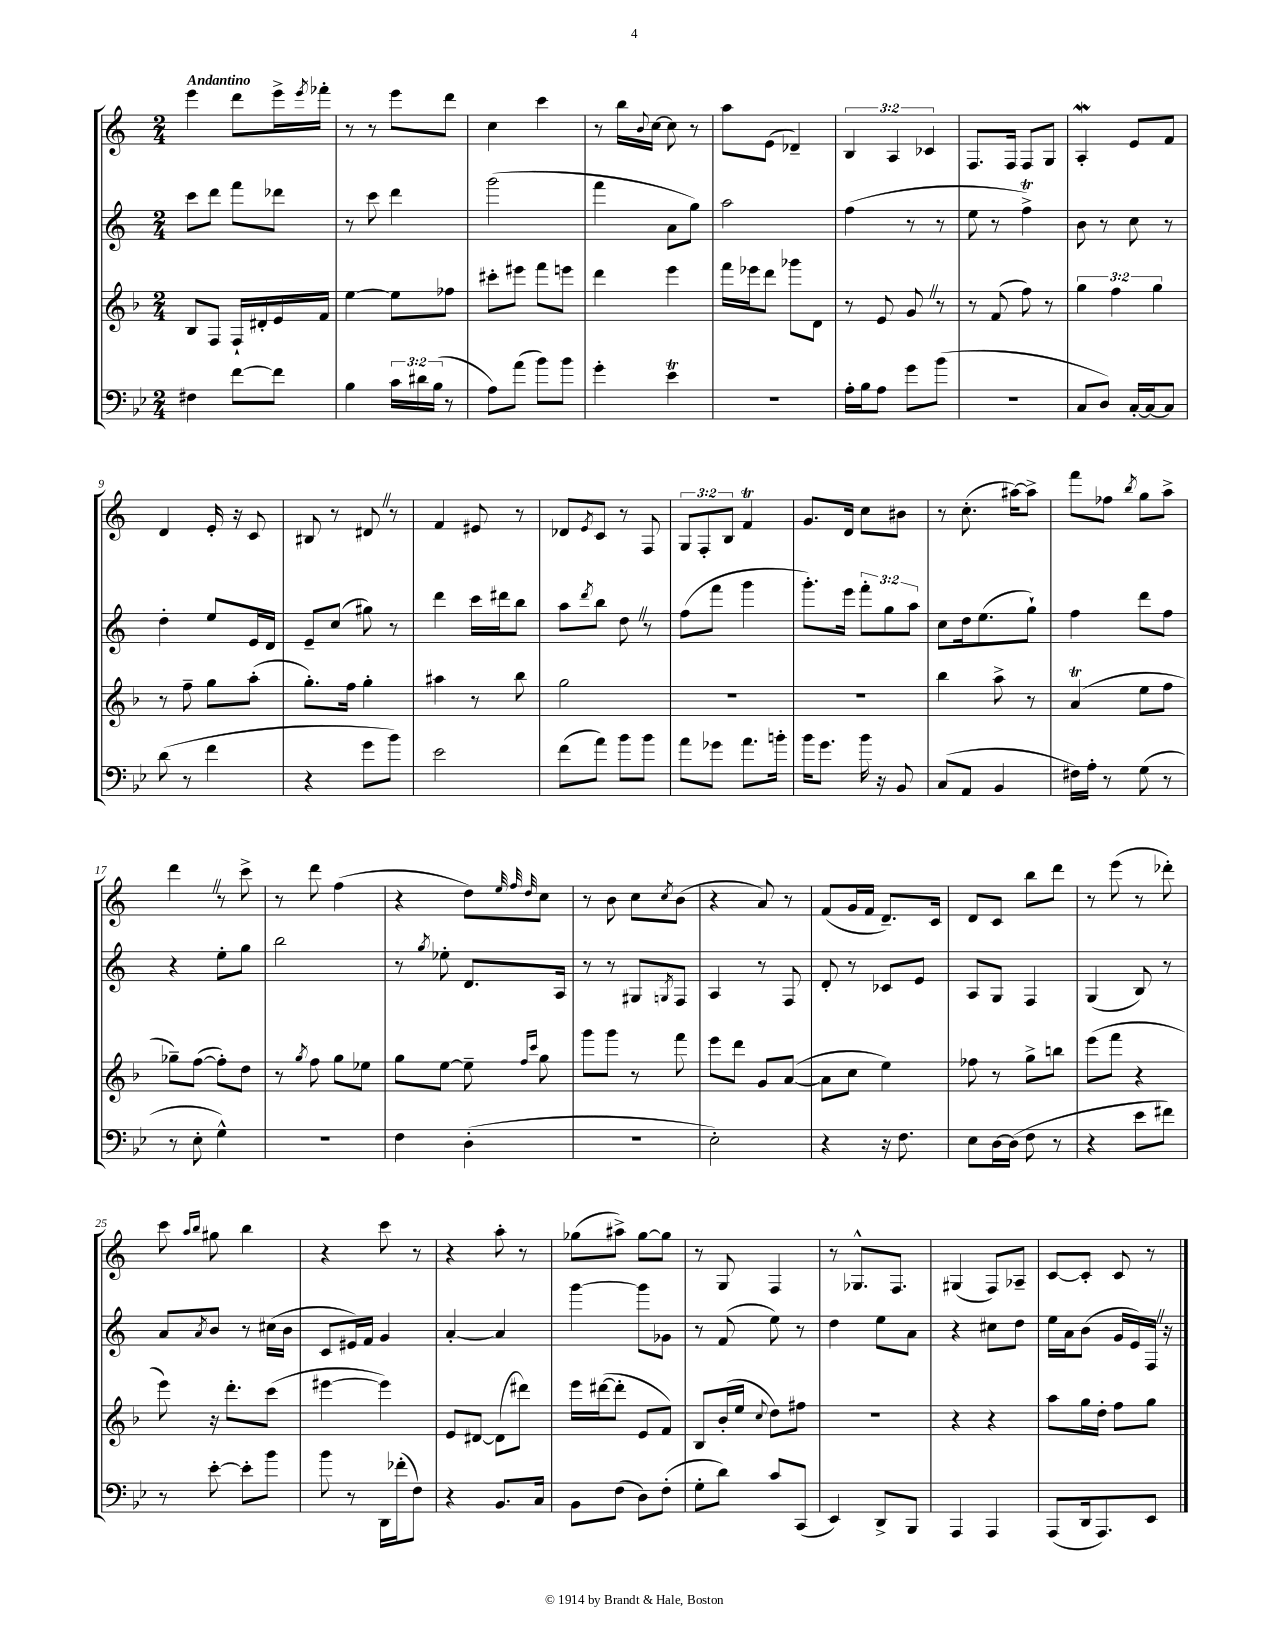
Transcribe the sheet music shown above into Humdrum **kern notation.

**kern	**kern	**kern	**kern
*staff4	*staff3	*staff2	*staff1
*clefF4	*clefG2	*clefG2	*clefG2
*k[b-e-]	*k[b-]	*k[]	*k[]
*M2/4	*M2/4	*M2/4	*M2/4
4F#	8B-	8ccc	4eee
.	8F	8ddd	.
[8f	16F`	8fff	8ddd
.	16d#'	.	.
8f]	16e	8ddd-	16eee^
.	.	.	8qeee
.	16f	.	16fff-'
=	=	=	=
4B-	[4ee	8r	8r
.	.	8ccc	8r
24c	8ee]	4ddd	8eee
24d#	.	.	.
(24B-	.	.	.
8r	8ff-	.	8ddd
=	=	=	=
8A)	8ccc#'	(2ggg	4cc
(8a	8eee#	.	.
8b-)	8fff	.	4ccc
8b-	8eee	.	.
=	=	=	=
4g'	4ddd	4fff	8r
.	.	.	16bb
.	.	.	8qqb
.	.	.	[16cc
4e-	4eee	8a	8cc]
.	.	8gg)	8r
=	=	=	=
2r	16fff	2aa	8aa
.	16eee-	.	.
.	8ddd	.	(8e
.	8ggg-	.	4d-~)
.	8d	.	.
=	=	=	=
16A'	8r	(4ff	6B
16B-	.	.	.
8A	8e	.	.
.	.	.	6A
8g	8g	8r	.
.	.	.	6c-
(8b-	8r	8r	.
=	=	=	=
2r	8r	8ee	8.F
.	(8f	8r	.
.	.	.	16F
.	8ff)	4ff^)	8F
.	8r	.	8G
=	=	=	=
8C	6gg	8b	4A'
8D)	.	8r	.
.	6ff	.	.
[16C'	.	8cc	8e
16C_	.	.	.
.	6gg	.	.
8C]	.	8r	8f
=	=	=	=
(8d	8r	4dd'	4d
8r	8ff~	.	.
4f	8gg	8ee	16e'
.	.	.	16r
.	(8aa'	16e	8c
.	.	16d	.
=	=	=	=
4r	8.gg')	8e~	8B#
.	.	(8cc	8r
.	16ff	.	.
8g	4gg'	8gg#)	8d#
8b-)	.	8r	8r
=	=	=	=
2e-	4aa#	4ddd	4f
.	8r	16ccc	8e#
.	.	16ddd#	.
.	8bb-	8bb	8r
=	=	=	=
(8f	2gg	8aa	8d-
.	.	8qddd	8qe
8a)	.	8bb	8c
8b-	.	8dd	8r
8b-	.	8r	8F
=	=	=	=
8a	2r	(8ff	12G
.	.	.	12F'
8g-	.	8fff	.
.	.	.	12B
8.a	.	4ggg	4f
16b'	.	.	.
=	=	=	=
16b-	2r	8.ggg')	8.g
8.g	.	.	.
.	.	16eee	16d
16b-	.	12fff'	8cc
16r	.	.	.
.	.	12gg	.
8BB-	.	.	8b#
.	.	12aa	.
=	=	=	=
(8C	4bb-	8cc	8r
8AA	.	16dd	(8.cc'
.	.	(8.ee	.
4BB-	8aa^	.	.
.	.	.	[16aa#)
.	8r	8gg`)	8aa#^]
=	=	=	=
16F#)	(4a	4ff	8fff
16A'	.	.	.
8r	.	.	8ff-
.	.	.	8qbb
(8G	8ee	8ddd	8gg
8r	8ff	8ff	8aa^
=	=	=	=
8r	8gg-~)	4r	4ddd
8E-'	([8ff	.	.
4G^^)	8ff'])	8ee'	8r
.	8dd	8gg	8ccc^
=	=	=	=
2r	8r	2bb	8r
.	8qgg	.	.
.	8ff	.	8ddd
.	8gg	.	(4ff
.	8ee-	.	.
=	=	=	=
4F	8gg	8r	4r
.	.	8qgg	.
.	[8ee	8ee-'	.
(4D'	8ee~]	8.d	8dd)
.	.	.	32qqee
.	16qqff	.	32qqff
.	16qqccc	.	32qqdd
.	8gg	.	8cc
.	.	16A	.
=	=	=	=
2r	8ggg	8r	8r
.	8ggg	8r	8b
.	8r	8G#	8cc
.	.	8qG	8qcc
.	8fff	8F	(8b
=	=	=	=
2E-')	8eee	4A	4r
.	8ddd	.	.
.	8g	8r	8a)
.	([8a	8F	8r
=	=	=	=
4r	8a]	8d'	(8f
.	8cc	8r	16g
.	.	.	16f
16r	4ee)	8c-	8.d~)
8.F	.	.	.
.	.	8e	.
.	.	.	16c
=	=	=	=
8E-	8ff-	8A	8d
[16D	8r	8G	8c
(16D]	.	.	.
8F	8gg^	4F	8bb
8r	8bb	.	8ddd
=	=	=	=
4r	(8eee	(4G	8r
.	8fff	.	(8eee
8e-	4r	8B)	8r
8f#)	.	8r	8ddd-')
=	=	=	=
8r	8eee)	8a	8ccc
.	.	.	16qqaa
.	.	8qa	16qqbb
[8e-'	16r	8b	8gg#
.	8.ddd'	.	.
8e-']	.	8r	4bb
8b-	(8ccc	(16cc#	.
.	.	16b	.
=	=	=	=
8b-	[4eee#	8c	4r
8r	.	16e#)	.
.	.	16f	.
16DD	4eee#])	4g	8ccc
(16f-'	.	.	.
8F)	.	.	8r
=	=	=	=
4r	8e	[4a'	4r
.	[8d#	.	.
8.BB-	(8d#]	4a]	8aa'
.	8ddd#)	.	8r
16C	.	.	.
=	=	=	=
8BB-	16eee	[4ggg	(8gg-
.	([16ddd#	.	.
(8F	8ddd#']	.	8aa#^)
8D)	8e	8ggg]	[8gg-
(8F'	8f)	8g-	8gg-]
=	=	=	=
8G'	8B-	8r	8r
8d)	(16b-'	(8f	8G
.	16ee	.	.
.	8qqcc	.	.
8c	8dd)	8ee)	4F
(8CC	8ff#	8r	.
=	=	=	=
4EE-)	2r	4dd	8r
.	.	.	8.G-^^
8DD^	.	8ee	.
.	.	.	8.F
8BBB-	.	8a	.
=	=	=	=
4AAA	4r	4r	(4G#
4AAA	4r	8cc#	8F)
.	.	8dd	8A-~
=	=	=	=
(8AAA	8aa	16ee	[8c
.	.	16a	.
16DD	16gg	(8b	8c']
8.AAA)	16dd'	.	.
.	8ff	16g	8c
.	.	16e)	.
8EE-	8gg	16F	8r
.	.	16r	.
==	==	==	==
*-	*-	*-	*-
